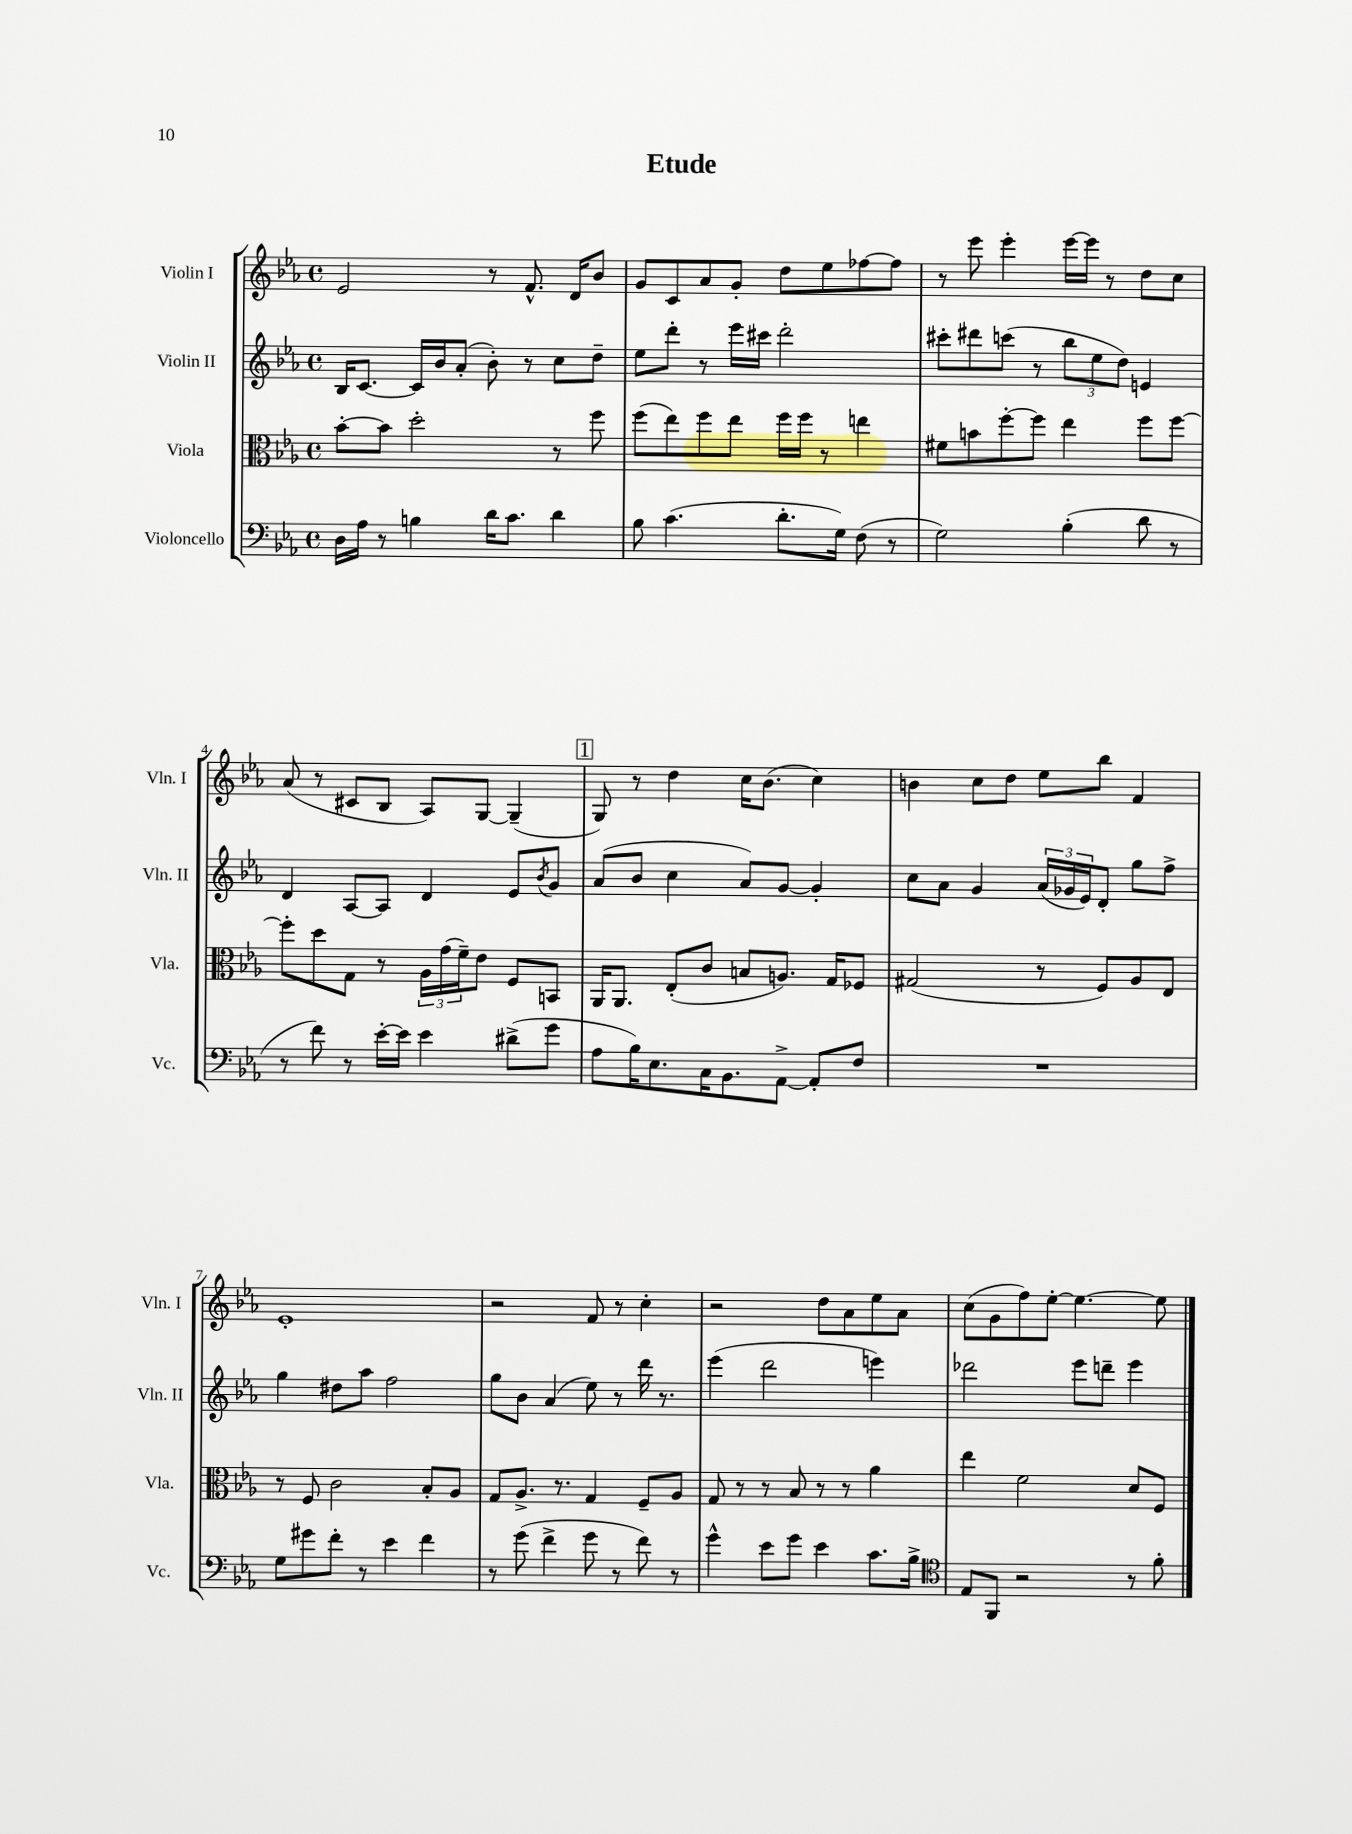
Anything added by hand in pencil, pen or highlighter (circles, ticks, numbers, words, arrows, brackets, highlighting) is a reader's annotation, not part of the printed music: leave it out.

**kern	**kern	**kern	**kern
*staff4	*staff3	*staff2	*staff1
*clefF4	*clefC3	*clefG2	*clefG2
*k[b-e-a-]	*k[b-e-a-]	*k[b-e-a-]	*k[b-e-a-]
*M4/4	*M4/4	*M4/4	*M4/4
*met(c)	*met(c)	*met(c)	*met(c)
16D\LL	[8b-'\L	16B-/LK	2e-/
16A-\JJ	.	[8.c/J	.
8r	8b-\]J	.	.
4B\	2dd'\	16c/]LL	.
.	.	16b-/J	.
.	.	(8a-'/J	.
16d\LK	.	8b-'\)	8r
8.c\J	.	.	.
.	.	8r	8.f^^/
4d\	8r	8cc\L	.
.	.	.	16d/LK
.	8ff\	8dd~\J	8b-/J
=	=	=	=
8B-\	(8ff\L	8ee-\L	8g/L
(4.c\	8ee-\)	8ddd'\J	8c/
.	8ff\	8r	8a-/
.	8ee-\J	16eee-\LL	8g'/J
.	.	16ccc#\JJ	.
8.d'\L	16ff\LL	2ddd'\	8dd\L
.	16ff\JJ	.	.
.	8r	.	8ee-\
16G\Jk)	.	.	.
(8F\	4ee\	.	[8ff-\
8r	.	.	8ff-\]J
=	=	=	=
2G\)	8f#\L	8ccc#'\L	8r
.	8b\	8ddd#\	8eee-\
.	[8ff'\	(8ccc\J	4eee-'\
.	8ff\]J	8r	.
(4B-'\	4ee-\	12bb-\L	[16eee-\LL
.	.	.	16eee-\]JJ
.	.	12ee-\	.
.	.	.	8r
.	.	12dd\J)	.
8d\	8ff\L	4e/	8dd\L
8r	[8ff\J	.	8cc\J
=	=	=	=
8r	8ff'\]L	4d/	(8a-/
8f\)	8dd\	.	8r
8r	8G\J	[8A-/L	8c#/L
[16e-'\LL	8r	8A-/]J	8B-/J
16e-\]JJ	.	.	.
4e-\	24A-\LL	4d/	8A-/L)
.	(24g\	.	.
.	24f~\J)	.	.
.	8e-\J	.	[8G/J
(8d#^\L	8F/L	8e-/L	(4G~/]
.	.	8qb-/	.
8g\J	8BB/J	8g/J	.
=	=	=	=
8A-\L	16AA-/LK	(8a-/L	8G/)
.	8.AA-/J	.	.
16B-\K)	.	8b-/J	8r
8.E-\	.	.	.
.	(8E-'/L	4cc\	4dd\
16C\K	8c/J	.	.
8.BB-\	.	.	.
.	8B/L	8a-/L)	16cc\LK
.	.	.	(8.b-\J
[8AA-^\J	8.A/J)	[8g/J	.
8AA-'/]L	.	4g'/]	4cc\)
.	16G/LK	.	.
8F/J	8F-/J	.	.
=	=	=	=
1r	(2G#/	8cc\L	4b\
.	.	8a-\J	.
.	.	4g/	8cc\L
.	.	.	8dd\J
.	8r	(24a-/LL	8ee-\L
.	.	24g-/	.
.	.	24e-/J)	.
.	8F/L)	8d'/J	8bb-\J
.	8A-/	8gg\L	4f/
.	8E-/J	8ff^\J	.
=	=	=	=
8G\L	8r	4gg\	1e-'
8g#\	8F/	.	.
8f'\J	2c\	8dd#\L	.
8r	.	8aa-\J	.
4e-\	.	2ff\	.
4f\	8B-'/L	.	.
.	8A-/J	.	.
=	=	=	=
8r	8G/L	8gg\L	2r
(8g\	8.A-^/J	8b-\J	.
4f^\	.	(4a-/	.
.	8.r	.	.
8g\	4G/	8ee-\)	8f/
8r	.	8r	8r
8f\)	8F~/L	16ddd\	4cc'\
.	.	8.r	.
8r	8A-/J	.	.
=	=	=	=
4g^^\	8G/	(4eee-\	2r
.	8r	.	.
8e-\L	8r	2ddd\	.
8g\J	8B-/	.	.
4e-\	8r	.	8dd\L
.	8r	.	8a-\
8.c\L	4a-\	4eee\)	8ee-\
.	.	.	8a-\J
16B-^\Jk	.	.	.
=	=	=	=
*clefC4	*	*	*
8E-/L	4ee-\	2ddd-\	(8cc\L
8FF/J	.	.	8g\
2r	2f\	.	8ff\)
.	.	.	[8ee-'\J
.	.	8eee-\L	4.ee-\_
.	.	8ddd~\J	.
8r	8d/L	4eee-\	.
8f'\	8F/J	.	8ee-\]
==	==	==	==
*-	*-	*-	*-
